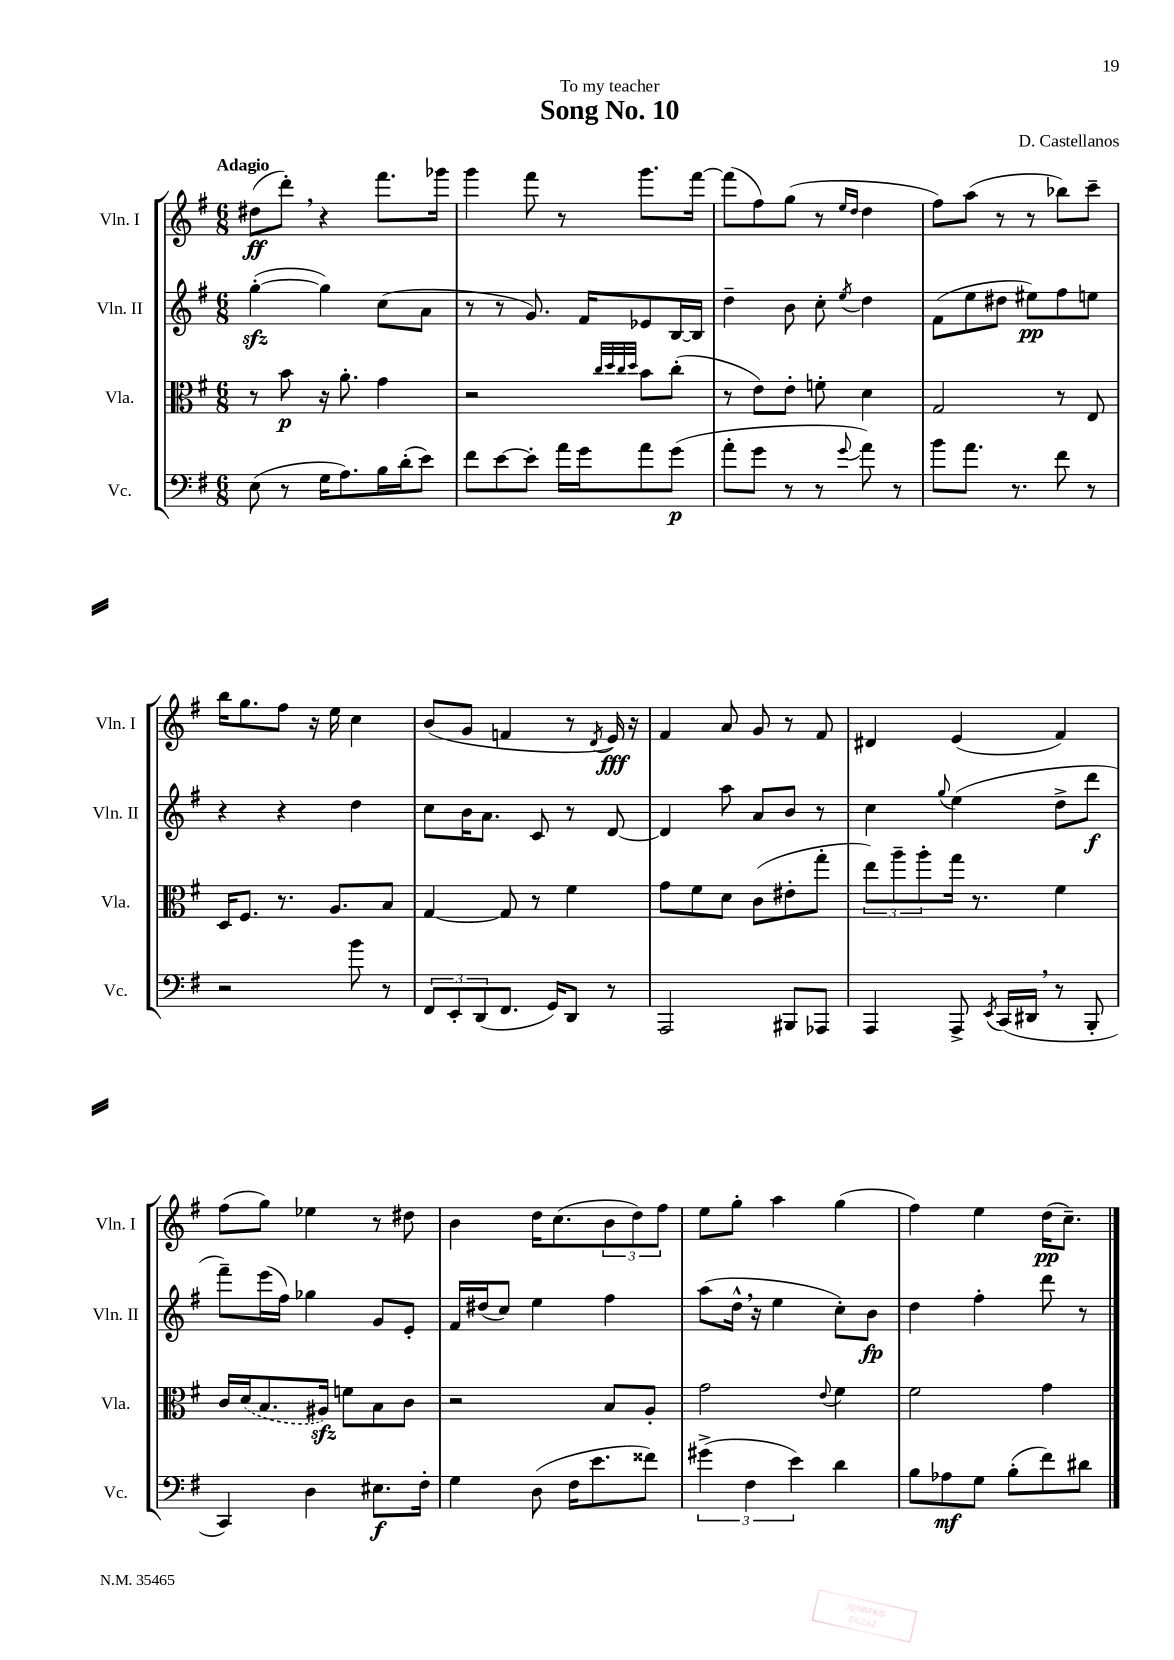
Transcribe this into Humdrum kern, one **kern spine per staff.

**kern	**dynam	**kern	**dynam	**kern	**dynam	**kern	**dynam
*part4	*part4	*part3	*part3	*part2	*part2	*part1	*part1
*staff4	*staff4	*staff3	*staff3	*staff2	*staff2	*staff1	*staff1
*I"Vc.	*	*I"Vla.	*	*I"Vln. II	*	*I"Vln. I	*
*I'Vc.	*	*I'Vla.	*	*I'Vln. II	*	*I'Vln. I	*
*clefF4	*	*clefC3	*	*clefG2	*	*clefG2	*
*k[f#]	*	*k[f#]	*	*k[f#]	*	*k[f#]	*
*M6/8	*	*M6/8	*	*M6/8	*	*M6/8	*
=1	=1	=1	=1	=1	=1	=1	=1
!	!	!	!	!	!	!LO:TX:a:B:t=Adagio	!
(8E\	.	8r	.	([4ggzz'\	.	(8dd#X\L	ff
8r	.	8b\	p	.	.	8ddd',\J)	.
16G\KL	.	16r	.	4gg\])	.	4r	.
8.A\)	.	8.a'\	.	.	.	.	.
16B\L	.	4g\	.	(8cc\L	.	8.fff#\L	.
(16d'\J	.	.	.	.	.	.	.
8e\J)	.	.	.	8a\J	.	.	.
.	.	.	.	.	.	16ggg-X\Jk	.
=2	=2	=2	=2	=2	=2	=2	=2
8f#\L	.	2r	.	8r	.	4ggg\	.
[8e\	.	.	.	8r	.	.	.
8e'\J]	.	.	.	8.g/)	.	8fff#\	.
16a\LL	.	.	.	.	.	8r	.
16g\J	.	.	.	16f#/KL	.	.	.
.	.	32qqcc/LLL	.	.	.	.	.
.	.	32qqdd/	.	.	.	.	.
.	.	32qqcc/	.	.	.	.	.
.	.	32qqdd/JJJ	.	.	.	.	.
8a\	.	8b\L	.	8e-X/	.	8.ggg\L	.
(8g\J	p	(8cc'\J	.	[16B/L	.	.	.
.	.	.	.	16B/JJ]	.	[16fff#\Jk	.
=3	=3	=3	=3	=3	=3	=3	=3
8a'\L	.	8r	.	4dd~\	.	(8fff#\L]	.
8g\J	.	8e\L)	.	.	.	8ff#\)	.
8r	.	8e'\J	.	8b\	.	(8gg\J	.
8r	.	8fn'\	.	8cc'\	.	8r	.
.	.	.	.	.	.	16qqee/LL	.
8qqg/	.	.	.	8qee/	.	16qqdd/JJ	.
8a\)	.	4d\	.	4dd\	.	4dd\	.
8r	.	.	.	.	.	.	.
=4	=4	=4	=4	=4	=4	=4	=4
8b\L	.	2G/	.	(8f#\L	.	8ff#\L)	.
8.a\J	.	.	.	8ee\	.	(8aa\J	.
.	.	.	.	8dd#X\J	.	8r	.
8.r	.	.	.	.	.	.	.
.	.	.	.	8ee#X\L)	pp	8r	.
8f#\	.	8r	.	8ff#\	.	8bb-X\L)	.
8r	.	8E/	.	8een\J	.	8ccc~\J	.
!!LO:LB:g=z
=5	=5	=5	=5	=5	=5	=5	=5
2r	.	16D/KL	.	4r	.	16bb\KL	.
.	.	8.F#/J	.	.	.	8.gg\	.
.	.	8.r	.	4r	.	8ff#\J	.
.	.	.	.	.	.	16r	.
.	.	8.A/L	.	.	.	16ee\	.
8b\	.	.	.	4dd\	.	4cc\	.
8r	.	8B/J	.	.	.	.	.
=6	=6	=6	=6	=6	=6	=6	=6
12FF#/L	.	[4G/	.	8cc\L	.	(8b/L	.
12EE'/	.	.	.	.	.	.	.
.	.	.	.	16b\K	.	8g/J	.
(12DD/	.	.	.	.	.	.	.
.	.	.	.	8.a\J	.	.	.
8.FF#/J	.	8G/]	.	.	.	4fn/	.
.	.	8r	.	8c/	.	.	.
16GG/KL)	.	.	.	.	.	.	.
8DD/J	.	4f#\	.	8r	.	8r	.
.	.	.	.	.	.	8qd/	.
8r	.	.	.	[8d/	.	16e/)	fff
.	.	.	.	.	.	16r	.
=7	=7	=7	=7	=7	=7	=7	=7
2AAA/	.	8g\L	.	4d/]	.	4f#/	.
.	.	8f#\	.	.	.	.	.
.	.	8d\J	.	8aa\	.	8a/	.
.	.	(8c\L	.	8a/L	.	8g/	.
8BBB#X/L	.	8e#X'\	.	8b/J	.	8r	.
8AAA-X/J	.	8gg'\J	.	8r	.	8f#/	.
=8	=8	=8	=8	=8	=8	=8	=8
4AAA/	.	12ee\L)	.	4cc\	.	4d#X/	.
.	.	12aa~\	.	.	.	.	.
.	.	12aa'\	.	.	.	.	.
.	.	.	.	8qqgg/	.	.	.
8AAA^/	.	16gg\Jk	.	(4ee\	.	(4e/	.
.	.	8.r	.	.	.	.	.
8qEE/	.	.	.	.	.	.	.
(16CC/LL	.	.	.	.	.	.	.
16DD#X,/JJ	.	.	.	.	.	.	.
8r	.	4f#\	.	8dd^\L	.	4f#/)	.
8BBB'/	.	.	.	8ddd\J	f	.	.
!!LO:LB:g=z
=9	=9	=9	=9	=9	=9	=9	=9
4CC/)	.	16c/LL	.	8fff#~\L)	.	(8ff#\L	.
.	.	(16d/J	.	.	.	.	.
.	.	8.B/	.	(16eee\L	.	8gg\J)	.
.	.	.	.	16ff#\JJ)	.	.	.
4D\	.	.	.	4gg-X\	.	4ee-X\	.
.	.	16A#Xzz/Jk)	.	.	.	.	.
.	.	8fn\L	.	.	.	.	.
8.E#X\L	f	8B\	.	8g/L	.	8r	.
.	.	8c\J	.	8e'/J	.	8dd#X\	.
16F#'\Jk	.	.	.	.	.	.	.
=10	=10	=10	=10	=10	=10	=10	=10
4G\	.	2r	.	16f#/LL	.	4b\	.
.	.	.	.	(16dd#X/J	.	.	.
.	.	.	.	8cc/J)	.	.	.
(8D\	.	.	.	4ee\	.	16dd\KL	.
.	.	.	.	.	.	(8.cc\	.
16F#\KL	.	.	.	.	.	.	.
8.e\	.	.	.	.	.	.	.
.	.	8B/L	.	4ff#\	.	12b\	.
.	.	.	.	.	.	12dd\)	.
8f##X\J)	.	8A'/J	.	.	.	.	.
.	.	.	.	.	.	12ff#\J	.
=11	=11	=11	=11	=11	=11	=11	=11
(6g#X^\	.	2g\	.	(8aa\L	.	8ee\L	.
.	.	.	.	16dd^^,\Jk	.	8gg'\J	.
6F#\	.	.	.	.	.	.	.
.	.	.	.	16r	.	.	.
.	.	.	.	4ee\	.	4aa\	.
6e\)	.	.	.	.	.	.	.
.	.	8qqe/	.	.	.	.	.
4d\	.	4f#\	.	8cc'\L)	.	(4gg\	.
.	.	.	.	8b\J	fp	.	.
=12	=12	=12	=12	=12	=12	=12	=12
8B\L	.	2f#\	.	4dd\	.	4ff#\)	.
8A-X\	mf	.	.	.	.	.	.
8G\J	.	.	.	4ff#'\	.	4ee\	.
(8B'\L	.	.	.	.	.	.	.
8f#\)	.	4g\	.	8ddd\	.	(16dd\KL	pp
.	.	.	.	.	.	8.cc~\J)	.
8d#X\J	.	.	.	8r	.	.	.
==	==	==	==	==	==	==	==
*-	*-	*-	*-	*-	*-	*-	*-
